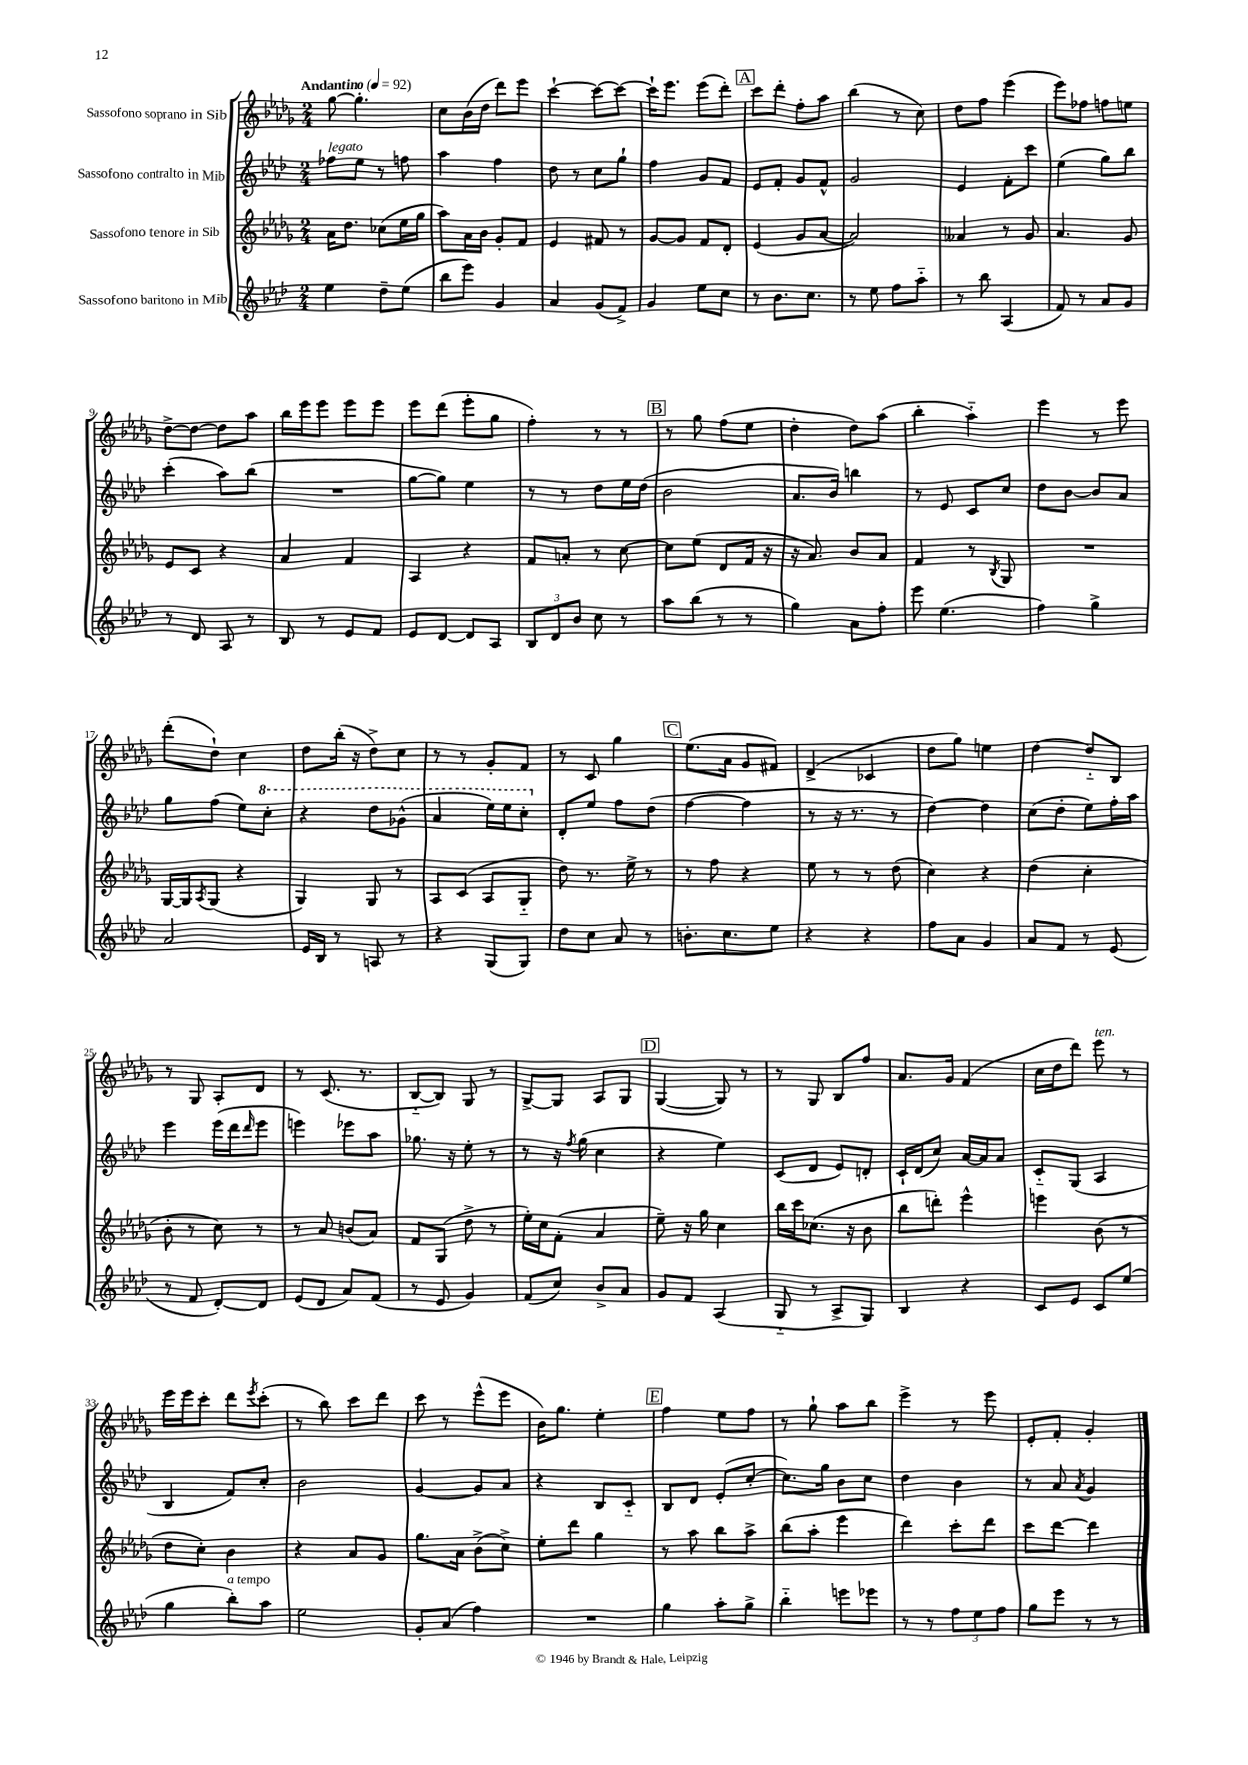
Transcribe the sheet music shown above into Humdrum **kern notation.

**kern	**kern	**kern	**kern
*staff4	*staff3	*staff2	*staff1
*clefG2	*clefG2	*clefG2	*clefG2
*k[b-e-a-d-]	*k[b-e-a-d-g-]	*k[b-e-a-d-]	*k[b-e-a-d-g-]
*M2/4	*M2/4	*M2/4	*M2/4
*MM92	*MM92	*MM92	*MM92
4ee-\	16a-\LK	8ff-\L	[8gg-\
.	8.dd-\J	.	.
.	.	8ee-\J	4.gg-'\]
8dd-~\L	(8cc-\L	8r	.
(8ee-\J	16ee-\L	8ff\	.
.	16gg-\JJ	.	.
=	=	=	=
8bb-\L	8aa-\L)	4aa-\	8cc\L
8eee-\J)	16a-\L	.	(16b-\L
.	16b-\JJ	.	16dd-\JJ
4g/	8g-'/L	4ff\	8ddd-\L)
.	8f/J	.	8eee-\J
=	=	=	=
4a-/	4e-/	8dd-\	[4ccc`\
.	.	8r	.
(8g/L	8f#/	8cc\L	8ccc\_L
8f^/J)	8r	8gg`\J	8ccc\_J
=	=	=	=
4g/	[8g-/L	4ff\	16ccc`\]LK
.	.	.	8.eee-\J
.	8g-/]J	.	.
8ee-\L	8f/L	8g/L	(8eee-\L
8cc\J	8d-'/J	8f/J	8ddd-'\J)
=	=	=	=
8r	(4e-/	8e-/L	8ccc\L
8.b-\L	.	8f'/J	8ddd-'\J
.	8g-/L	8g/L	8ff'\L
8.cc\J	.	.	.
.	[8a-/J	8f^^/J	8aa-\J
=	=	=	=
8r	2a-/])	2g/	(4bb-\
8ee-\	.	.	.
8ff\L	.	.	8r
8aa-'~\J	.	.	8cc\)
=	=	=	=
8r	4a--/	4e-/	8dd-\L
8bb-\	.	.	8ff\J
(4A-/	8r	8f'\L	(4eee-\
.	8g-/	8ccc\J	.
=	=	=	=
8f/)	4.a-/	(4ee-\	8eee-\L)
8r	.	.	8ff-\J
8a-/L	.	8gg\L)	8ff\L
8g/J	8g-/	8bb-\J	8ee\J
=	=	=	=
8r	8e-/L	(4ccc'\	[8dd-^\L
8d-/	8c/J	.	8dd-\_J
8A-/	4r	8aa-\L)	8dd-\]L
8r	.	(8bb-\J	8aa-\J
=	=	=	=
8B-/	4a-/	2r	16bb-\LL
.	.	.	16eee-\J
8r	.	.	8eee-\J
8e-/L	4f/	.	8eee-\L
8f/J	.	.	8eee-\J
=	=	=	=
8e-/L	4A-/	[8gg\L	8eee-\L
[8d-/J	.	8gg\]J)	(8ddd-\J
8d-/]L	4r	4ee-\	8eee-'\L
8A-/J	.	.	8gg-\J
=	=	=	=
12B-/L	8f/L	8r	4ff'\)
12d-/	.	.	.
.	8a'/J	8r	.
12b-/J	.	.	.
8cc\	8r	8dd-\L	8r
8r	[8cc\	16ee-\L	8r
.	.	(16dd-\JJ	.
=	=	=	=
8aa-\L	8cc\]L	2b-\	8r
(8bb-\J	(8ee-\J	.	8gg-\
8r	8d-/L	.	(8ff\L
8r	16f/Jk	.	8ee-\J
.	16r	.	.
=	=	=	=
4gg\)	16r	8.a-/L	4dd-'\
.	8.a-/)	.	.
.	.	16b-/Jk)	.
8a-\L	8b-/L	4bb\	8dd-\L)
8ff'\J	8a-/J	.	(8aa-\J
=	=	=	=
8eee-\	4f/	8r	4bb-'\
(4.ee-\	.	8e-/	.
.	8r	8c/L	4aa-'~\)
.	8qB-/	.	.
.	8G-/	8cc/J	.
=	=	=	=
4ff\)	2r	8dd-\L	4eee-\
.	.	[8b-\J	.
4gg^\	.	8b-/]L	8r
.	.	8a-/J	8eee-\
=	=	=	=
2a-/	[16G-/LL	8gg\L	(8ddd-'\L
.	16G-/]J	.	.
.	8qA-/	.	.
.	(8G-/J	(8ff\J	8dd-`\J)
.	4r	8ee-\L)	4cc\
.	.	8ccc'\J	.
=	=	=	=
16e-/LL	4G-/)	4r	8dd-\L
16B-/JJ	.	.	.
8r	.	.	(16bb-'\Jk
.	.	.	16r
8A/	8G-/	8ddd-\L	8dd-^\L)
8r	8r	(8gg-^^\J	8cc\J
=	=	=	=
4r	8A-/L	4aa-/	8r
.	(8c/J	.	8r
(8G/L	8A-/L	16eee-\LL)	8g-'/L
.	.	16eee-\J	.
8G/J)	8G-'~/J	8ccc'\J	8f/J
=	=	=	=
8dd-\L	8dd-\)	8d-'/L	8r
8cc\J	8.r	8ee-/J	8c/
8a-/	.	8ff\L	4gg-\
.	16ee-^\	.	.
8r	8r	(8dd-\J	.
=	=	=	=
8.b'\L	8r	[4ff\	(8.ee-\L
.	8ff\	.	.
8.cc\	.	.	16a-\Jk
.	4r	4ff\]	8g-/L
8ee-\J	.	.	8f#/J)
=	=	=	=
4r	8ee-\	8r	(4d-^/
.	8r	16r	.
.	.	8.r	.
4r	8r	.	4c-/
.	(8dd-\	8r	.
=	=	=	=
8ff\L	4cc\)	[4dd-\)	8dd-\L
8a-\J	.	.	8gg-\J)
4g/	4r	4dd-\]	4ee\
=	=	=	=
8a-/L	(4dd-\	(8cc\L	[4dd-\
8f/J	.	8dd-'\J	.
8r	4cc'\	8ee-\L)	8dd-'~/]L
(8e-/	.	16ff'\L	8B-/J
.	.	16aa-\JJ	.
=	=	=	=
8r	8b-'\	4eee-\	8r
8f/	8r	.	8G-/
[8d-'/L)	8cc\)	(16eee-\LL	8A-'/L
.	.	16ddd-\J	.
.	.	16qqddd-/	.
8d-/]J	8r	8eee-\J	8d-/J
=	=	=	=
(8e-/L	8r	4eee\)	8r
8d-/J	8a-/	.	(8.c/
8a-/L)	(8b/L	8eee-\L	.
.	.	.	8.r
(8f/J	8a-/J)	8aa-\J	.
=	=	=	=
8r	8f/L	8.gg-\	[8B-'~/L
8e-/	(8G-/J	.	8B-/]J)
.	.	16r	.
4g/)	8dd-^\	8ee-'\	8G-/
.	8r	8r	8r
=	=	=	=
(8f/L	16ee-'\LL)	8r	[8G-^/L
.	16cc\J	.	.
8cc/J)	(8f'\J	16r	8G-/]J
.	.	8qff/	.
.	.	(16gg\	.
8b-^/L	4a-/	4cc\	8A-/L
8a-/J	.	.	8G-/J
=	=	=	=
8g/L	8ee-~\)	4r	([4G-/
8f/J	16r	.	.
.	16gg-\	.	.
(4A-/	4cc\	4ee-\)	8G-/])
.	.	.	8r
=	=	=	=
8G'~/	16bb-\LL	(8c/L	8r
.	16ccc\J	.	.
8r	(8.cc-\J	8d-/J	8G-/
8A-^/L	.	8e-/L)	8B-/L
.	16r	.	.
8G/J)	8b-\	8d'/J	8ff/J
=	=	=	=
4B-/	8bb-\L	16c`/LL	8.a-/L
.	.	(16d-/J	.
.	8ddd'\J)	8cc/J)	.
.	.	.	16g-/Jk
4r	4eee-^^\	[16a-/LL	(4f/
.	.	16a-/]J	.
.	.	8a-/J	.
=	=	=	=
8c/L	4eee\	8c'~/L	16cc\LL
.	.	.	16dd-\J
8e-/J	.	(8G/J	8ddd-\J)
8c/L	(8b-\	4A-/	8eee-\
(8ee-/J	8r	.	8r
=	=	=	=
4gg\	8dd-\L	4B-/	16eee-\LL
.	.	.	16eee-\J
.	8cc'\J)	.	8ccc'\J
8bb-'\L)	4b-\	8f/L)	8ddd-\L
.	.	.	8qeee-/
8aa-\J	.	8cc'/J	(8ccc'\J
=	=	=	=
2ee-\	4r	2b-\	8r
.	.	.	8bb-\)
.	8a-/L	.	8ccc\L
.	8g-/J	.	8ddd-\J
=	=	=	=
8g'/L	8.gg-\L	[4g/	8ccc\
(8a-/J	.	.	8r
.	16a-\Jk	.	.
4ff\)	(8b-^\L	8g/]L	(8eee-^^\L
.	8cc^\J)	8a-/J	8eee-\J
=	=	=	=
2r	8ee-'\L	4r	16b-\LK)
.	.	.	8.gg-\J
.	8ddd-\J	.	.
.	4gg-\	8B-/L	4ee-'\
.	.	8c'~/J	.
=	=	=	=
4gg\	8r	8B-/L	4ff\
.	8aa-\	8d-/J	.
8aa-'\L	8bb-\L	(8e-'/L	8ee-\L
8gg^\J	8aa-^\J	[8cc'/J	8ff\J
=	=	=	=
4bb-'~\	(8bb-\L	8.cc\]L)	8r
.	8aa-'\J	.	8gg-`\
.	.	16gg\Jk	.
8eee\L	4eee-\	8b-\L	8aa-\L
8eee-\J	.	8cc\J	8bb-\J
=	=	=	=
8r	4ddd-\)	4dd-\	4eee-^\
8r	.	.	.
12ff\L	8ccc'\L	4b-\	8r
12ee-\	.	.	.
.	8ddd-\J	.	8eee-\
12ff\J	.	.	.
=	=	=	=
8gg\L	8ccc\L	8r	8e-'/L
8eee-\J	[8ddd-\J	8a-/	8f'/J
.	.	8qa-/	.
8r	4ddd-\]	4g/	4g-'/
8r	.	.	.
==	==	==	==
*-	*-	*-	*-
